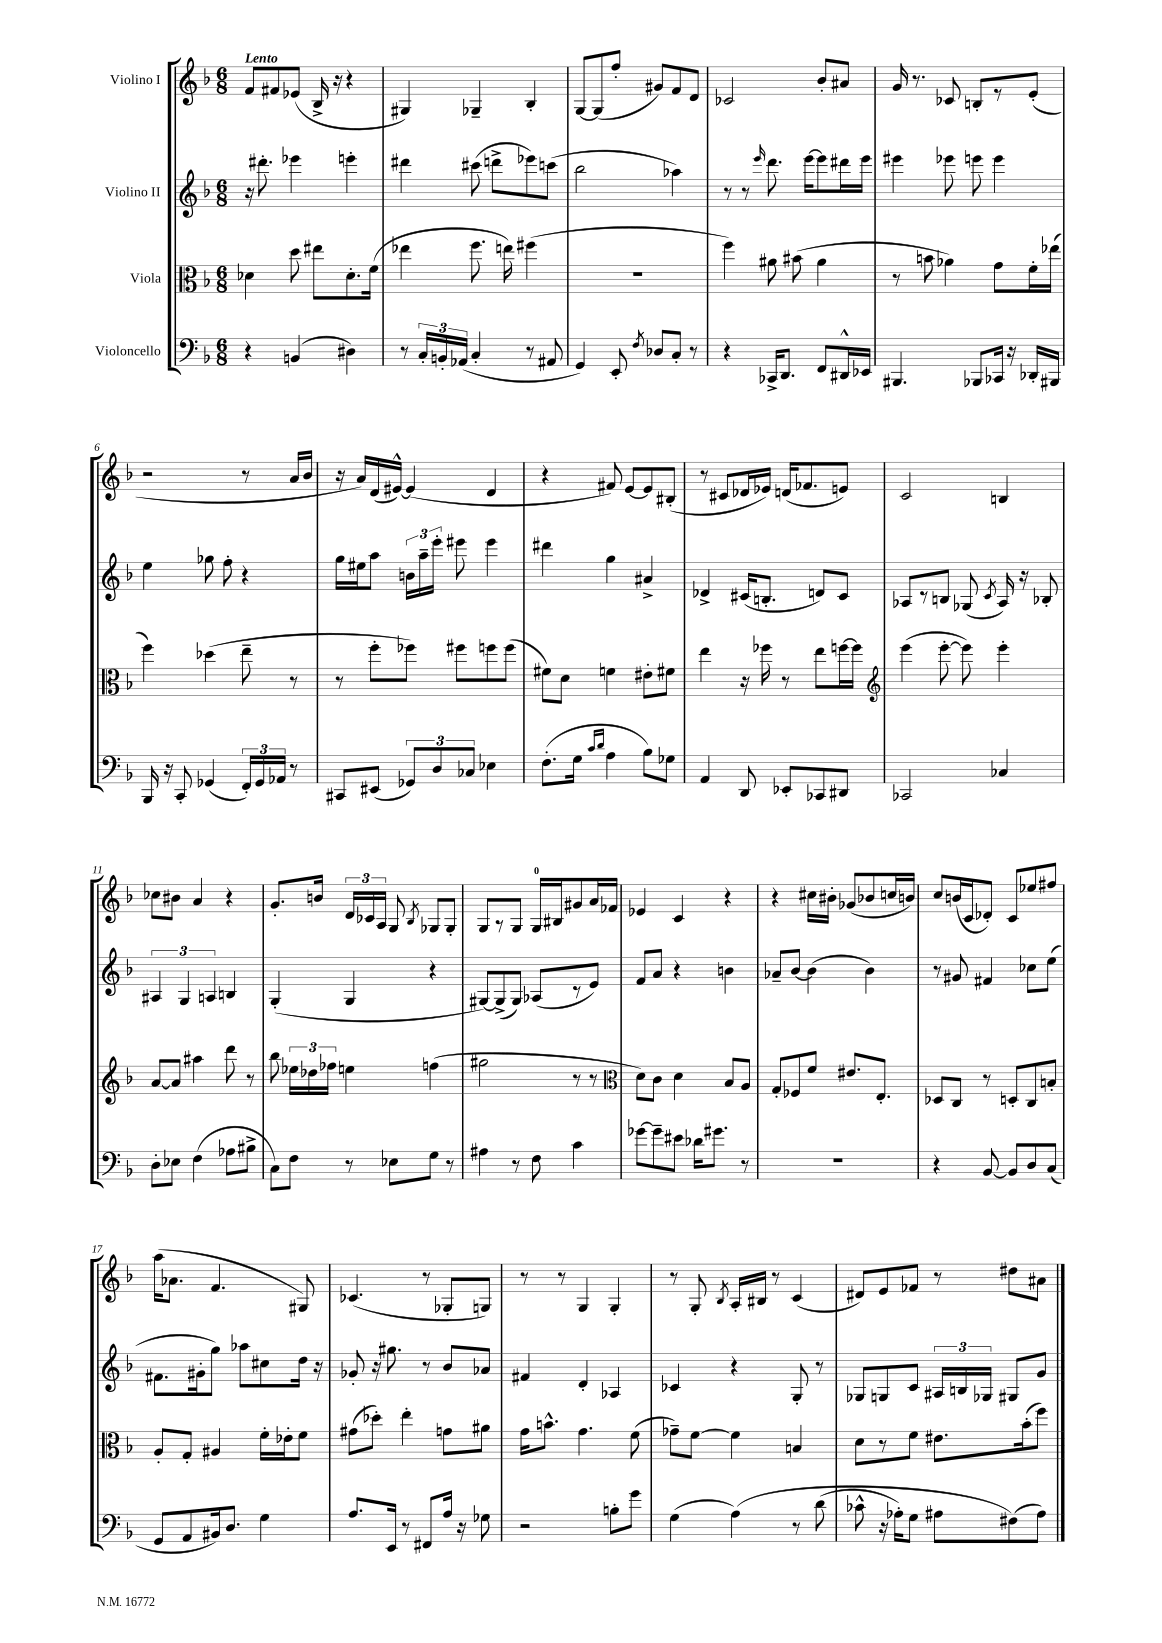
<<
\new StaffGroup <<
\new Staff = "s0" \with { instrumentName = "Violino I" } {
    \clef treble \key f \major \numericTimeSignature \time 6/8 \tempo "Lento"
    \autoBeamOff f'8[ fis'8 ees'8]( bes16-> r16 r4 |
    gis4) ges4-- bes4-. |
    g8[~ g8( f''8]-. gis'8[) f'8 d'8] |
    ces'2 bes'8[-. ais'8] |
    g'16 r8. ces'8 b8[-. r8 e'8]-.( |
    r2 r8 a'16[ bes'16] |
    r16 a'16[) d'16( eis'16]~-^) eis'4( d'4 |
    r4 fis'8) e'8[~ e'8 bis8]-.( |
    r8 cis'8[ des'16 ees'16]) d'16[( fes'8. e'8]) |
    c'2 b4 |
    ces''8[ bis'8] a'4 r4 |
    g'8.[-. b'16] \tuplet 3/2 { d'16[ ces'16 a16] } g8 \acciaccatura { bes8 } ges8[ ges8]-. |
    g8[ r8 g8] g16[-0 bis16 gis'8 a'16 fes'16] |
    ees'4 c'4 r4 |
    r4 cis''16[ bis'16]-. ges'8[( bes'8 c''16 b'16]) |
    c''8[ b'16( c'16 des'8]-.) c'8[ ees''8 fis''8] |
    a''16[( aes'8.] f'4. gis8) |
    ces'4.( r8 ges8[-. g8]) |
    r8 r8 g4 g4-. |
    r8 g8-. \acciaccatura { bes8 } a16[-. bis16] r8 c'4( |
    dis'8[) e'8 fes'8] r8 dis''8[ ais'8] \bar "|." |
}
\new Staff = "s1" \with { instrumentName = "Violino II" } {
    \clef treble \key f \major \numericTimeSignature \time 6/8
    \autoBeamOff r16 dis'''8.-. ees'''4 e'''4-. |
    dis'''4 cis'''8( d'''8[-> ees'''8) c'''8]( |
    bes''2 aes''4) |
    r8 r8 \grace { e'''16 } d'''8. e'''16[~ e'''8 dis'''16 e'''16] |
    eis'''4 ees'''8 e'''8 e'''4 |
    e''4 ges''8 f''8-. r4 |
    g''16[ eis''16 a''8] \tuplet 3/2 { b'16[ a''16-- e'''16]-. } eis'''8 eis'''4 |
    dis'''4 g''4 ais'4-> |
    des'4-> cis'16[( b8.]-. d'8[) cis'8] |
    aes8[ r8 b8] ges8( \acciaccatura { c'8 } aes16) r16 bes8-. |
    \tuplet 3/2 { ais4 g4 a4 } b4 |
    g4-.( g4 r4 |
    gis8[~) gis8->( gis8]) aes8[( r8 e'8]) |
    f'8[ a'8] r4 b'4 |
    aes'8[-- bes'8]~ bes'4( bes'4) |
    r8 gis'8 fis'4 ces''8[ e''8]( |
    fis'8.[ gis'16-. g''8]) aes''8[ cis''8 d''16] r16 |
    ges'8-. r16 gis''8. r8 bes'8[ aes'8] |
    fis'4 d'4-. aes4 |
    ces'4 r4 g8-. r8 |
    ges8[ g8 c'8] \tuplet 3/2 { ais16[ b16 ges16] } gis8[ g'8] \bar "|." |
}
\new Staff = "s2" \with { instrumentName = "Viola" } {
    \clef alto \key f \major \numericTimeSignature \time 6/8
    \autoBeamOff des'4 d''8 eis''8[ des'8.-. f'16]( |
    ees''4 f''8. e''16) fis''4( |
    r2. |
    f''4) ais'8 bis'8( ais'4 |
    r8 b'8 aes'4) g'8[ f'16-. ees''16]( |
    f''4) des''4( e''8-- r8 |
    r8 f''8[-. fes''8]) fis''8[ f''8 f''8]( |
    fis'8[) d'8] f'4 eis'8[-. fis'8] |
    e''4 r16 fes''16 r8 e''8[ f''16~ f''16] |
    \clef treble e'''4( e'''8~-. e'''8) e'''4-. |
    a'8[~ a'8] ais''4 d'''8 r8 |
    bes''8 \tuplet 3/2 { ees''16[ des''16 fes''16] } e''4 f''4( |
    gis''2 r8 r8 |
    \clef alto d'8[) c'8] d'4 bes8[ a8] |
    g8[-. fes8 f'8] eis'8.[ e8.]-. |
    des8[ c8] r8 d8[-. c8 b8]-. |
    a8[-. g8]-. ais4 f'16[-. ees'16-. f'8] |
    gis'8[( des''8]-.) e''4-. g'8[ ais'8] |
    g'16[ b'8.]-^ g'4. f'8( |
    ges'8[--) f'8]~ f'4 b4 |
    d'8[ r8 f'8] eis'8.[ bes'16-.( f''8]) \bar "|." |
}
\new Staff = "s3" \with { instrumentName = "Violoncello" } {
    \clef bass \key f \major \numericTimeSignature \time 6/8
    \autoBeamOff r4 b,4( dis4) |
    r8 \tuplet 3/2 { c16[-. b,16-. aes,16]( } c4-. r8 ais,8 |
    g,4) e,8-. \acciaccatura { f8 } des8[ c8]-. r8 |
    r4 ces,16[-> d,8.] f,8[ dis,16-^ ees,16] |
    bis,,4. bes,,8[ ces,16] r16 des,16[-. bis,,16] |
    bes,,16 r16 c,8-. ges,4( \tuplet 3/2 { f,16[-.) ges,16 aes,16] } r8 |
    cis,8[ eis,8]( \tuplet 3/2 { ges,8[) d8 ces8] } ees4 |
    f8.[-.( g16] \grace { c'16[ d'16] } a4 bes8[) ges8] |
    a,4 d,8 ees,8[-. ces,8 dis,8] |
    ces,2 ces4 |
    d8[-. ees8] f4( aes8[ bis8]-> |
    c8[) f8] r8 ees8[ g8] r8 |
    ais4 r8 f8 c'4 |
    ges'8[~ ges'8-- eis'8] des'16[ gis'8.] r8 |
    R2. |
    r4 bes,8~ bes,8[ d8 c8]( |
    g,8[ a,8 bis,16) d8.] g4 |
    a8.[ e,16] r8 fis,8[ a16] r16 ges8 |
    r2 b8[-. g'8] |
    g4( a4)\( r8 d'8( |
    ces'8-^ r16 aes16[-.) g8] ais8[ fis8(\) ais8]) \bar "|." |
}
>>
>>
